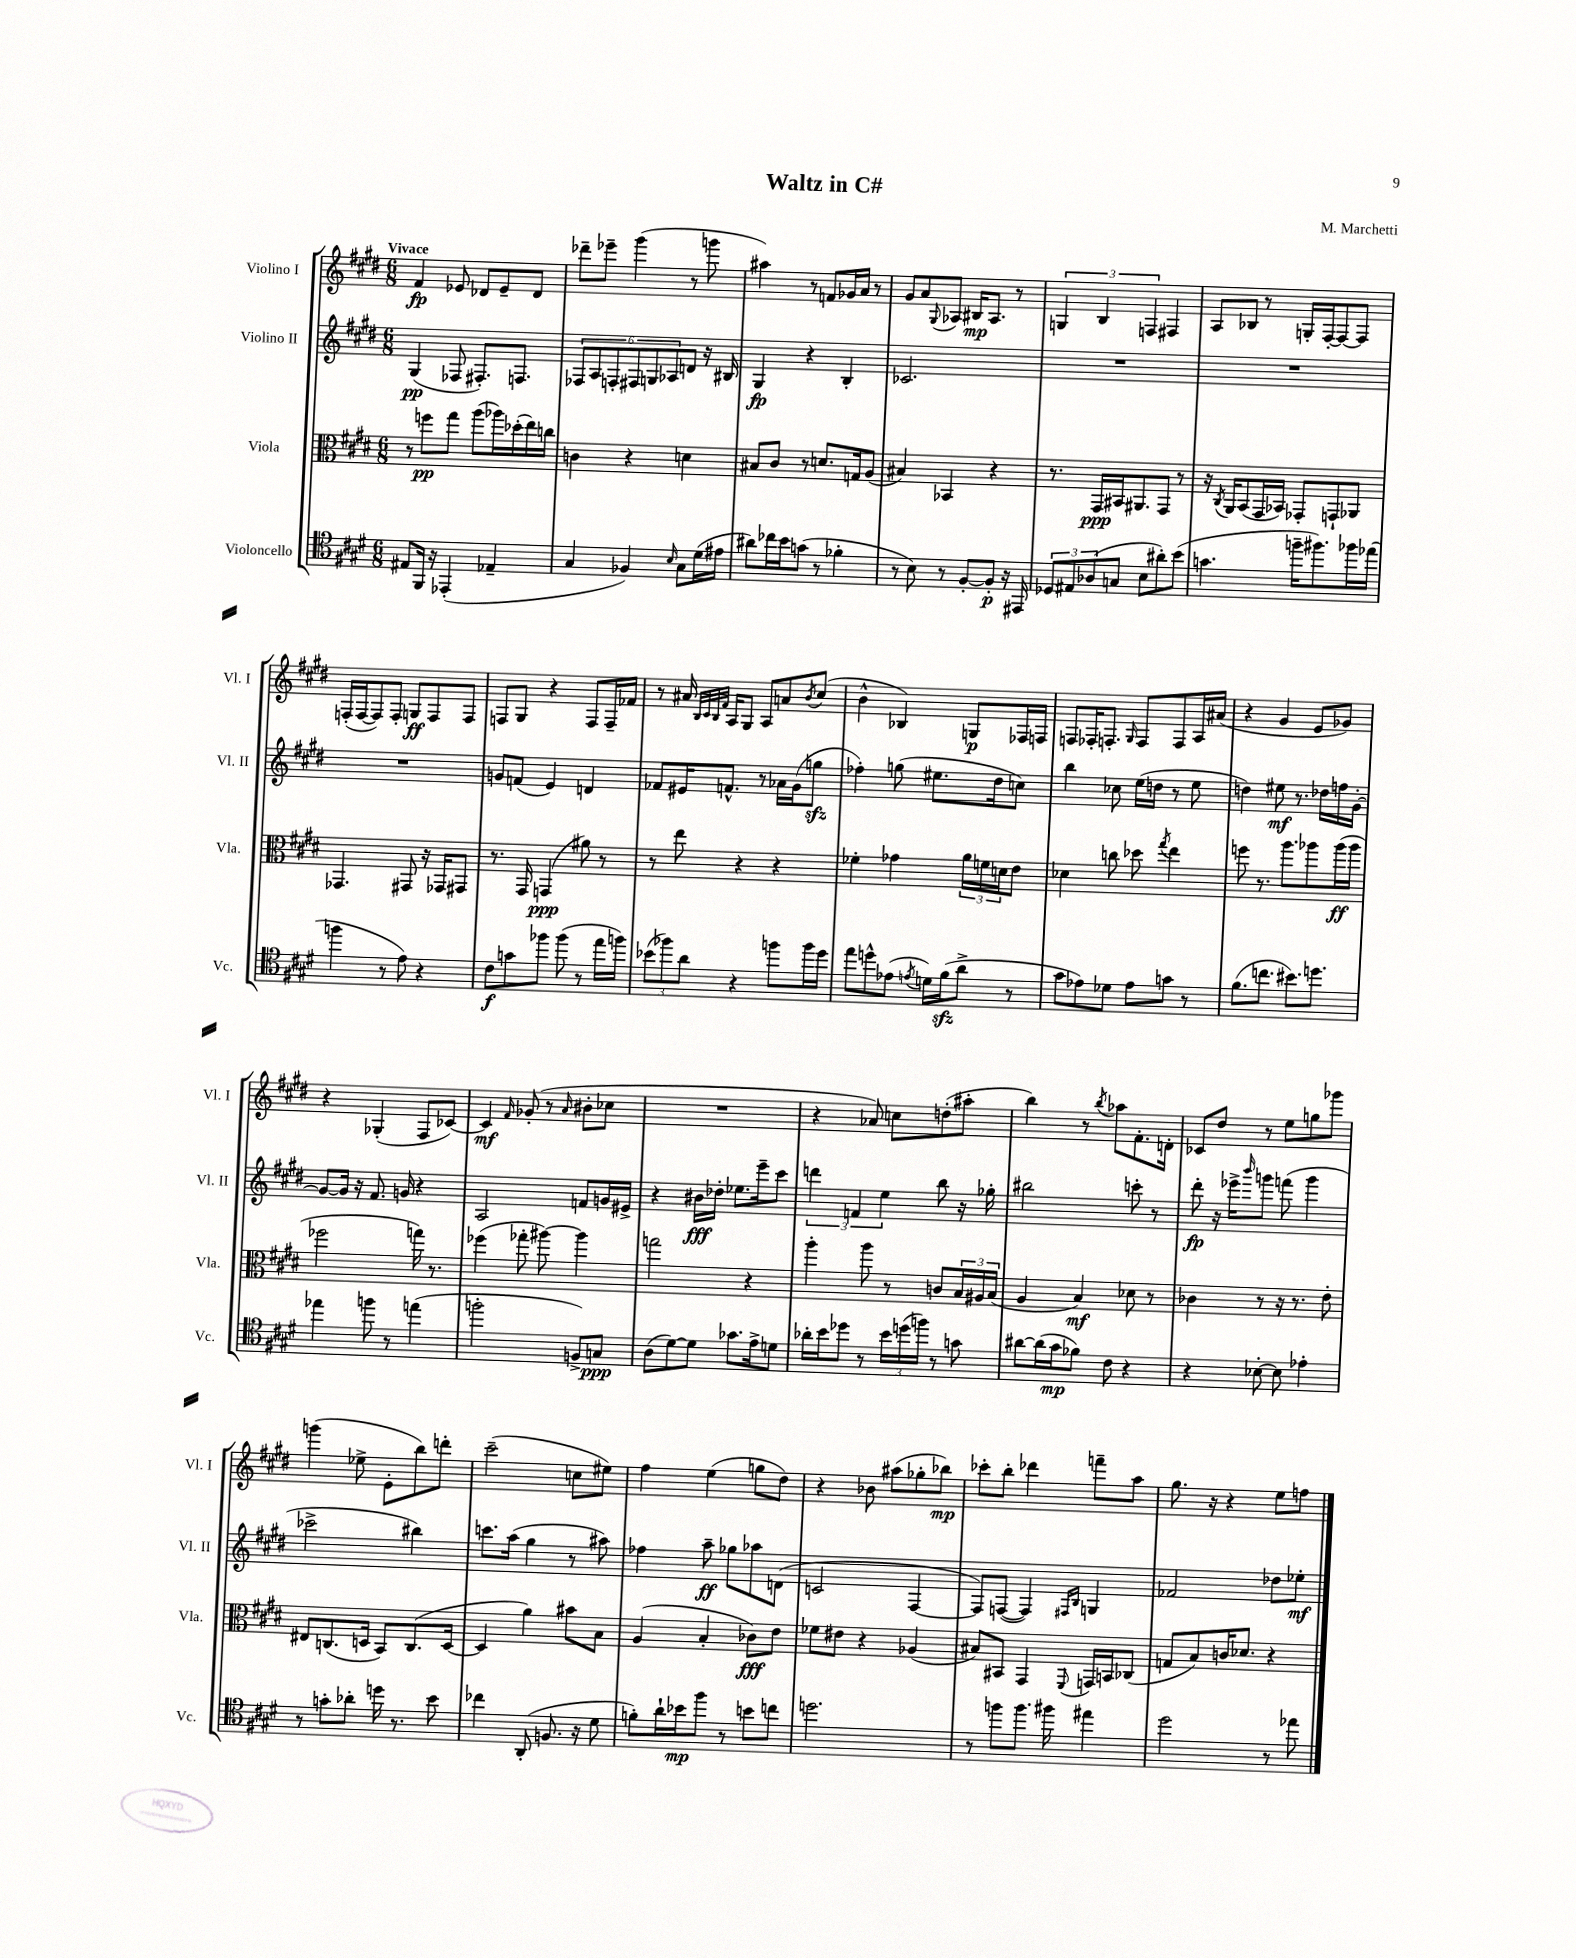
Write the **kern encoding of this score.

**kern	**dynam	**kern	**dynam	**kern	**dynam	**kern	**dynam
*part4	*part4	*part3	*part3	*part2	*part2	*part1	*part1
*staff4	*staff4	*staff3	*staff3	*staff2	*staff2	*staff1	*staff1
*I"Violoncello	*	*I"Viola	*	*I"Violino II	*	*I"Violino I	*
*I'Vc.	*	*I'Vla.	*	*I'Vl. II	*	*I'Vl. I	*
*clefC4	*	*clefC3	*	*clefG2	*	*clefG2	*
*k[f#c#g#d#]	*	*k[f#c#g#d#]	*	*k[f#c#g#d#]	*	*k[f#c#g#d#]	*
*M6/8	*	*M6/8	*	*M6/8	*	*M6/8	*
=1	=1	=1	=1	=1	=1	=1	=1
!	!	!	!	!	!	!LO:TX:a:B:t=Vivace	!
8E#X/L	.	8r	.	(4G#/	pp	4f#/	fp
16FF#/Jk	.	8ffn\L	pp	.	.	.	.
16r	.	.	.	.	.	.	.
(4EE-X'/	.	8gg#\J	.	8F-X/	.	8e-X/	.
.	.	(8aa\L	.	8.F#X'/L)	.	8d-X/L	.
4E-X~/	.	16aa-X\L)	.	.	.	8e-~/	.
.	.	(16dd-X'\	.	8.Fn/J	.	.	.
.	.	16ee\)	.	.	.	8d-/J	.
.	.	16ccn\JJ	.	.	.	.	.
=2	=2	=2	=2	=2	=2	=2	=2
4G#/	.	4cn\	.	12F-X/L	.	8ddd-X~\L	.
.	.	.	.	12A/	.	.	.
.	.	.	.	.	.	8eee-X~\J	.
.	.	.	.	12Fn'/	.	.	.
4F-X/)	.	4r	.	12F#X/	.	(4ggg#\	.
.	.	.	.	12Gn/	.	.	.
.	.	.	.	12A-X/	.	.	.
16qqB/	.	.	.	.	.	.	.
8G#\L	.	4dn\	.	8dn/J	.	8r	.
(16d#\L	.	.	.	16r	.	8gggn\	.
16e#X\JJ	.	.	.	16B#X/	.	.	.
=3	=3	=3	=3	=3	=3	=3	=3
8a#X\L)	.	8B#X/L	.	4G#/	fp	4aa#X\)	.
16cc-X\L	.	8c#/J	.	.	.	.	.
16b\J	.	.	.	.	.	.	.
(8gn\J	.	8r	.	4r	.	8r	.
8r	.	8.dn/L	.	.	.	8fn/L	.
4f-X'\	.	.	.	4B'/	.	16g-X/L	.
.	.	16Gn/k	.	.	.	16a/JJ	.
.	.	(8A/J	.	.	.	8r	.
=4	=4	=4	=4	=4	=4	=4	=4
8r	.	4B#X/)	.	2.c-X/	.	8g#/L	.
8B\)	.	.	.	.	.	8a/	.
.	.	.	.	.	.	8qqG#/	.
8r	.	4BB-X/	.	.	.	8A-X/J	.
[8F#'/L	.	.	.	.	.	16B#X/KL	mp
.	.	.	.	.	.	8.A-/J	.
8F#'/J]	p	4r	.	.	.	.	.
16r	.	.	.	.	.	8r	.
16EE#X/	.	.	.	.	.	.	.
=5	=5	=5	=5	=5	=5	=5	=5
12D-X/L	.	8.r	.	2.r	.	6Gn/	.
12E#X/	.	.	.	.	.	.	.
(12A-X/	.	.	.	.	.	6B/	.
.	.	16GG#/LL	ppp	.	.	.	.
8Gn/J	.	16BB#X/J	.	.	.	.	.
.	.	8.AA#X/	.	.	.	.	.
.	.	.	.	.	.	6Fn/	.
8B\L	.	.	.	.	.	.	.
8a#X'\)	.	8GG#/J	.	.	.	4F#X/	.
(8b\J	.	8r	.	.	.	.	.
=6	=6	=6	=6	=6	=6	=6	=6
4.gn\	.	16r	.	2.r	.	8A/L	.
.	.	8qC#/	.	.	.	.	.
.	.	16AA/KL	.	.	.	.	.
.	.	(8BB/	.	.	.	8B-X/J	.
.	.	16GG#/L	.	.	.	8r	.
.	.	16BB-X/JJ)	.	.	.	.	.
16ffn~\KL	.	8GG-X'/L	.	.	.	16Gn'/LL	.
8.ff#X\)	.	.	.	.	.	[16F#'/J	.
.	.	8GGn`/	.	.	.	8F#/_	.
16ff-X\L	.	8AA-X/J	.	.	.	8F#/J]	.
(16ee-X\JJ	.	.	.	.	.	.	.
!!LO:LB:g=z
=7	=7	=7	=7	=7	=7	=7	=7
4ffn\	.	4.GG-X/	.	2.r	.	(16Fn'/LL	.
.	.	.	.	.	.	[16F/J	.
.	.	.	.	.	.	8F/])	.
8r	.	.	.	.	.	8F'/J	.
8e\)	.	8GG#X/	.	.	.	8Gn/L	ff
4r	.	16r	.	.	.	8F/	.
.	.	16GG-X/KL	.	.	.	.	.
.	.	8GG#X/J	.	.	.	8F/J	.
=8	=8	=8	=8	=8	=8	=8	=8
8c#\L	f	8.r	.	8gn/L	.	8Fn/L	.
8gn\	.	.	.	(8fn/J	.	8G#/J	.
.	.	16GG#/	.	.	.	.	.
8ff-X\J	.	(4GGn/	ppp	4e/)	.	4r	.
(8ff-\	.	.	.	.	.	.	.
8r	.	8a#X\)	.	4dn/	.	8F/L	.
16ee\LL	.	8r	.	.	.	16F~/L	.
16ffn\JJ)	.	.	.	.	.	16f-X/JJ	.
=9	=9	=9	=9	=9	=9	=9	=9
(12b-X\L	.	8r	.	8f-X/L	.	8r	.
12ff-X\)	.	.	.	.	.	.	.
.	.	8ee\	.	16e#X/K	.	16a#X/	.
12a\J	.	.	.	.	.	.	.
.	.	.	.	.	.	32qqB/LLL	.
.	.	.	.	.	.	32qqc#/	.
.	.	.	.	.	.	32qqB/	.
.	.	.	.	.	.	32qqf#/JJJ	.
.	.	.	.	8.fn^^/J	.	16A/KL	.
4r	.	4r	.	.	.	8G#/J	.
.	.	.	.	8r	.	8A/L	.
8ffn\L	.	4r	.	16a-X\LL	.	8an/	.
.	.	.	.	(16g#\J	.	.	.
.	.	.	.	.	.	8qb/	.
16ff\L	.	.	.	8ggnzz\J	.	(8cc#/J	.
16dd#\JJ	.	.	.	.	.	.	.
=10	=10	=10	=10	=10	=10	=10	=10
8ee\L	.	4f-X'\	.	4ff-X'\)	.	4b^^\	.
8ddn^^\	.	.	.	.	.	.	.
(8e-X\J	.	4g-X\	.	(8ggn\	.	4B-X/)	.
8qen/	.	.	.	.	.	.	.
16dn\LL)	.	.	.	8.ee#X\L	.	.	.
(16f#zz\J	.	.	.	.	.	.	.
8a^\J	.	24a\LL	.	.	.	8Gn/L	p
.	.	24fn\	.	.	.	.	.
.	.	.	.	16dd#\k	.	.	.
.	.	24dn\J	.	.	.	.	.
8r	.	8e\J	.	8ccn\J)	.	16F-X/L	.
.	.	.	.	.	.	16Fn/JJ	.
=11	=11	=11	=11	=11	=11	=11	=11
8g#\L	.	4d-X\	.	4bb\	.	8Fn/L	.
8e-X\)	.	.	.	.	.	16F-X'/K	.
.	.	.	.	.	.	8.Fn'/J	.
8d-X\J	.	8ccn\	.	8cc-X\	.	.	.
.	.	.	.	.	.	16qqG#/	.
8e-\L	.	8dd-X\	.	(16ee\LL	.	8F/L	.
.	.	.	.	16ddn\JJ	.	.	.
.	.	8qgg#/	.	.	.	.	.
8gn\J	.	4ee\	.	8r	.	8F/	.
8r	.	.	.	8ee\	.	16A/L	.
.	.	.	.	.	.	(16a#X/JJ	.
=12	=12	=12	=12	=12	=12	=12	=12
(8.f#\L	.	8ffn\	.	4ddn\)	.	4r	.
.	.	8.r	.	.	.	.	.
8.ccn\J	.	.	.	.	.	.	.
.	.	.	.	8ee#X\	mf	4g#/	.
.	.	8.aa\L	.	.	.	.	.
8.b#X\L)	.	.	.	8.r	.	.	.
.	.	8aa-X\	.	.	.	8e/L	.
8.ddn\J	.	.	.	16dd-X\LL	.	.	.
.	.	(16aa-\L	ff	16ffn\	.	8g-X/J)	.
.	.	16aa-\JJ	.	[16g#'\JJ	.	.	.
!!LO:LB:g=z
=13	=13	=13	=13	=13	=13	=13	=13
4ee-X\	.	2ff-X\	.	8g#/L_	.	4r	.
.	.	.	.	16g#/Jk]	.	.	.
.	.	.	.	16r	.	.	.
8ffn\	.	.	.	8.f#/	.	(4G-X'/	.
8r	.	.	.	.	.	.	.
.	.	.	.	16gn/	.	.	.
(4een\	.	16ggn\)	.	4r	.	8F#/L	.
.	.	8.r	.	.	.	.	.
.	.	.	.	.	.	[8c-X/J)	.
=14	=14	=14	=14	=14	=14	=14	=14
2ffn'\	.	(4ff-X\	.	2A/	.	4c-/]	mf
.	.	.	.	.	.	16qqf#/	.
.	.	8gg-X'\	.	.	.	(8g-X'/	.
.	.	[8aa#X\)	.	.	.	8r	.
.	.	.	.	.	.	16qqa/	.
8Fn^/L)	.	4aa#\]	.	8fn/L	.	8b#X'\L	.
8Gn/J	ppp	.	.	16gn/L	.	8cc-X\J	.
.	.	.	.	16e#X^/JJ	.	.	.
=15	=15	=15	=15	=15	=15	=15	=15
(8A\L	.	2ggn\	.	4r	.	2.r	.
[8d#\)	.	.	.	.	.	.	.
8d#\J]	.	.	.	16b#X\LL	fff	.	.
.	.	.	.	16dd-X'\JJ	.	.	.
8.g-X\L	.	.	.	8.ee-X\L	.	.	.
.	.	4r	.	.	.	.	.
16e^\k	.	.	.	16eee~\k	.	.	.
8dn\J	.	.	.	8ccc#\J	.	.	.
=16	=16	=16	=16	=16	=16	=16	=16
16a-X'\LL	.	4aa'\	.	6dddn\	.	4r	.
16b\J	.	.	.	.	.	.	.
8dd-X\J	.	.	.	.	.	.	.
.	.	.	.	6fn/	.	.	.
8r	.	8aa\	.	.	.	8a-X/)	.
.	.	.	.	6ee\	.	.	.
24b\LL	.	8r	.	.	.	8ccn\L	.
(24ddn\	.	.	.	.	.	.	.
24ffn\JJ)	.	.	.	.	.	.	.
8r	.	8cn/L	.	8bb\	.	(8ddn'\	.
8gn\	.	24B/L	.	16r	.	8aa#X'\J	.
.	.	24A#X/	.	.	.	.	.
.	.	.	.	16gg-X'\	.	.	.
.	.	(24B/JJ	.	.	.	.	.
=17	=17	=17	=17	=17	=17	=17	=17
[8a#X\L	.	4A/	.	2bb#X\	.	4bb\)	.
(16a#\L]	.	.	.	.	.	.	.
16g#\J	mp	.	.	.	.	.	.
8f-X\J)	.	4B/)	mf	.	.	8r	.
.	.	.	.	.	.	8qbb/	.
8c#\	.	.	.	.	.	8aa-X\L	.
4r	.	8d-X\	.	8cccn'\	.	8.f#'\	.
.	.	8r	.	8r	.	.	.
.	.	.	.	.	.	16dn'\Jk	.
=18	=18	=18	=18	=18	=18	=18	=18
4r	.	4c-X\	.	8ddd#'\	fp	8c-X/L	.
.	.	.	.	16r	.	8dd#/J	.
.	.	.	.	16eee-X^\KL	.	.	.
.	.	.	.	16qqbbb/	.	.	.
[8B-X'\	.	8r	.	8gggn\J	.	8r	.
8B-\]	.	16r	.	(8fffn\	.	8ee\L	.
.	.	8.r	.	.	.	.	.
4e-X'\	.	.	.	4ggg\	.	8ggn\	.
.	.	8e'\	.	.	.	8ggg-X\J	.
!!LO:LB:g=z
=19	=19	=19	=19	=19	=19	=19	=19
8r	.	8E#X/L	.	2ccc-X^\	.	(4gggn\	.
8gn'\L	.	(8.Cn/	.	.	.	.	.
8a-X'\J	.	.	.	.	.	8ee-X^\	.
.	.	16Dn/Jk	.	.	.	.	.
16ddn\	.	8BB/L)	.	.	.	8e'\L	.
8.r	.	.	.	.	.	.	.
.	.	(8.C/	.	4bb#X\)	.	8bb\)	.
8b\	.	.	.	.	.	8dddn'\J	.
.	.	[16D/Jk	.	.	.	.	.
=20	=20	=20	=20	=20	=20	=20	=20
4cc-X\	.	4D/]	.	8.cccn\L	.	(2ccc#~\	.
.	.	.	.	(16aa\Jk	.	.	.
(8AA'/	.	4a\)	.	4gg#\	.	.	.
8.Fn/	.	.	.	.	.	.	.
.	.	8b#X\L	.	8r	.	8ccn\L	.
16r	.	.	.	.	.	.	.
8d#\	.	8B\J	.	8aa#X\)	.	8ee#X\J)	.
=21	=21	=21	=21	=21	=21	=21	=21
8fn'\L)	.	(4A/	.	4ff-X\	.	4ff#\	.
16a`\L	.	.	.	.	.	.	.
16b-X\J	mp	.	.	.	.	.	.
8ff#\J	.	4B'/	.	8aa~\	ff	(4ee\	.
8r	.	.	.	8gg-X\L	.	.	.
8bn\L	.	8c-X\L)	fff	8aa-X\	.	8ggn\L	.
8ccn\J	.	8e\J	.	(8dn\J	.	8dd#\J)	.
=22	=22	=22	=22	=22	=22	=22	=22
2.ddn\	.	8f-X\L	.	2cn/	.	4r	.
.	.	8e#X\J	.	.	.	.	.
.	.	4r	.	.	.	8b-X\	.
.	.	.	.	.	.	(8aa#X\L	.
.	.	(4A-X/	.	[4F#/	.	8gg-X'\	.
.	.	.	.	.	.	8bb-X\J)	mp
=23	=23	=23	=23	=23	=23	=23	=23
8r	.	8B#X/L)	.	8F#/L])	.	8ccc-X'\L	.
8ffn\L	.	8BB#X/J	.	([8Fn/J	.	8bb'\J	.
8.ff\J	.	4GG#/	.	4F/])	.	4ddd-X\	.
16ff#X\	.	.	.	.	.	.	.
.	.	.	.	16qqF#X/LL	.	.	.
.	.	8qqFF#/	.	16qqB/JJ	.	.	.
4ee#X\	.	16GGn/LL	.	4Gn/	.	8fffn~\L	.
.	.	16BBn/J	.	.	.	.	.
.	.	(8C-X/J	.	.	.	8aa\J	.
=24	=24	=24	=24	=24	=24	=24	=24
2dd#\	.	8Gn/L	.	2f-X/	.	8.gg#\	.
.	.	8B/)	.	.	.	.	.
.	.	.	.	.	.	16r	.
.	.	16cn/K	.	.	.	4r	.
.	.	8.d-X/J	.	.	.	.	.
8r	.	4r	.	8dd-X\L	.	8ee\L	.
8ee-X\	.	.	.	8ee-X'\J	mf	8ffn\J	.
==	==	==	==	==	==	==	==
*-	*-	*-	*-	*-	*-	*-	*-
